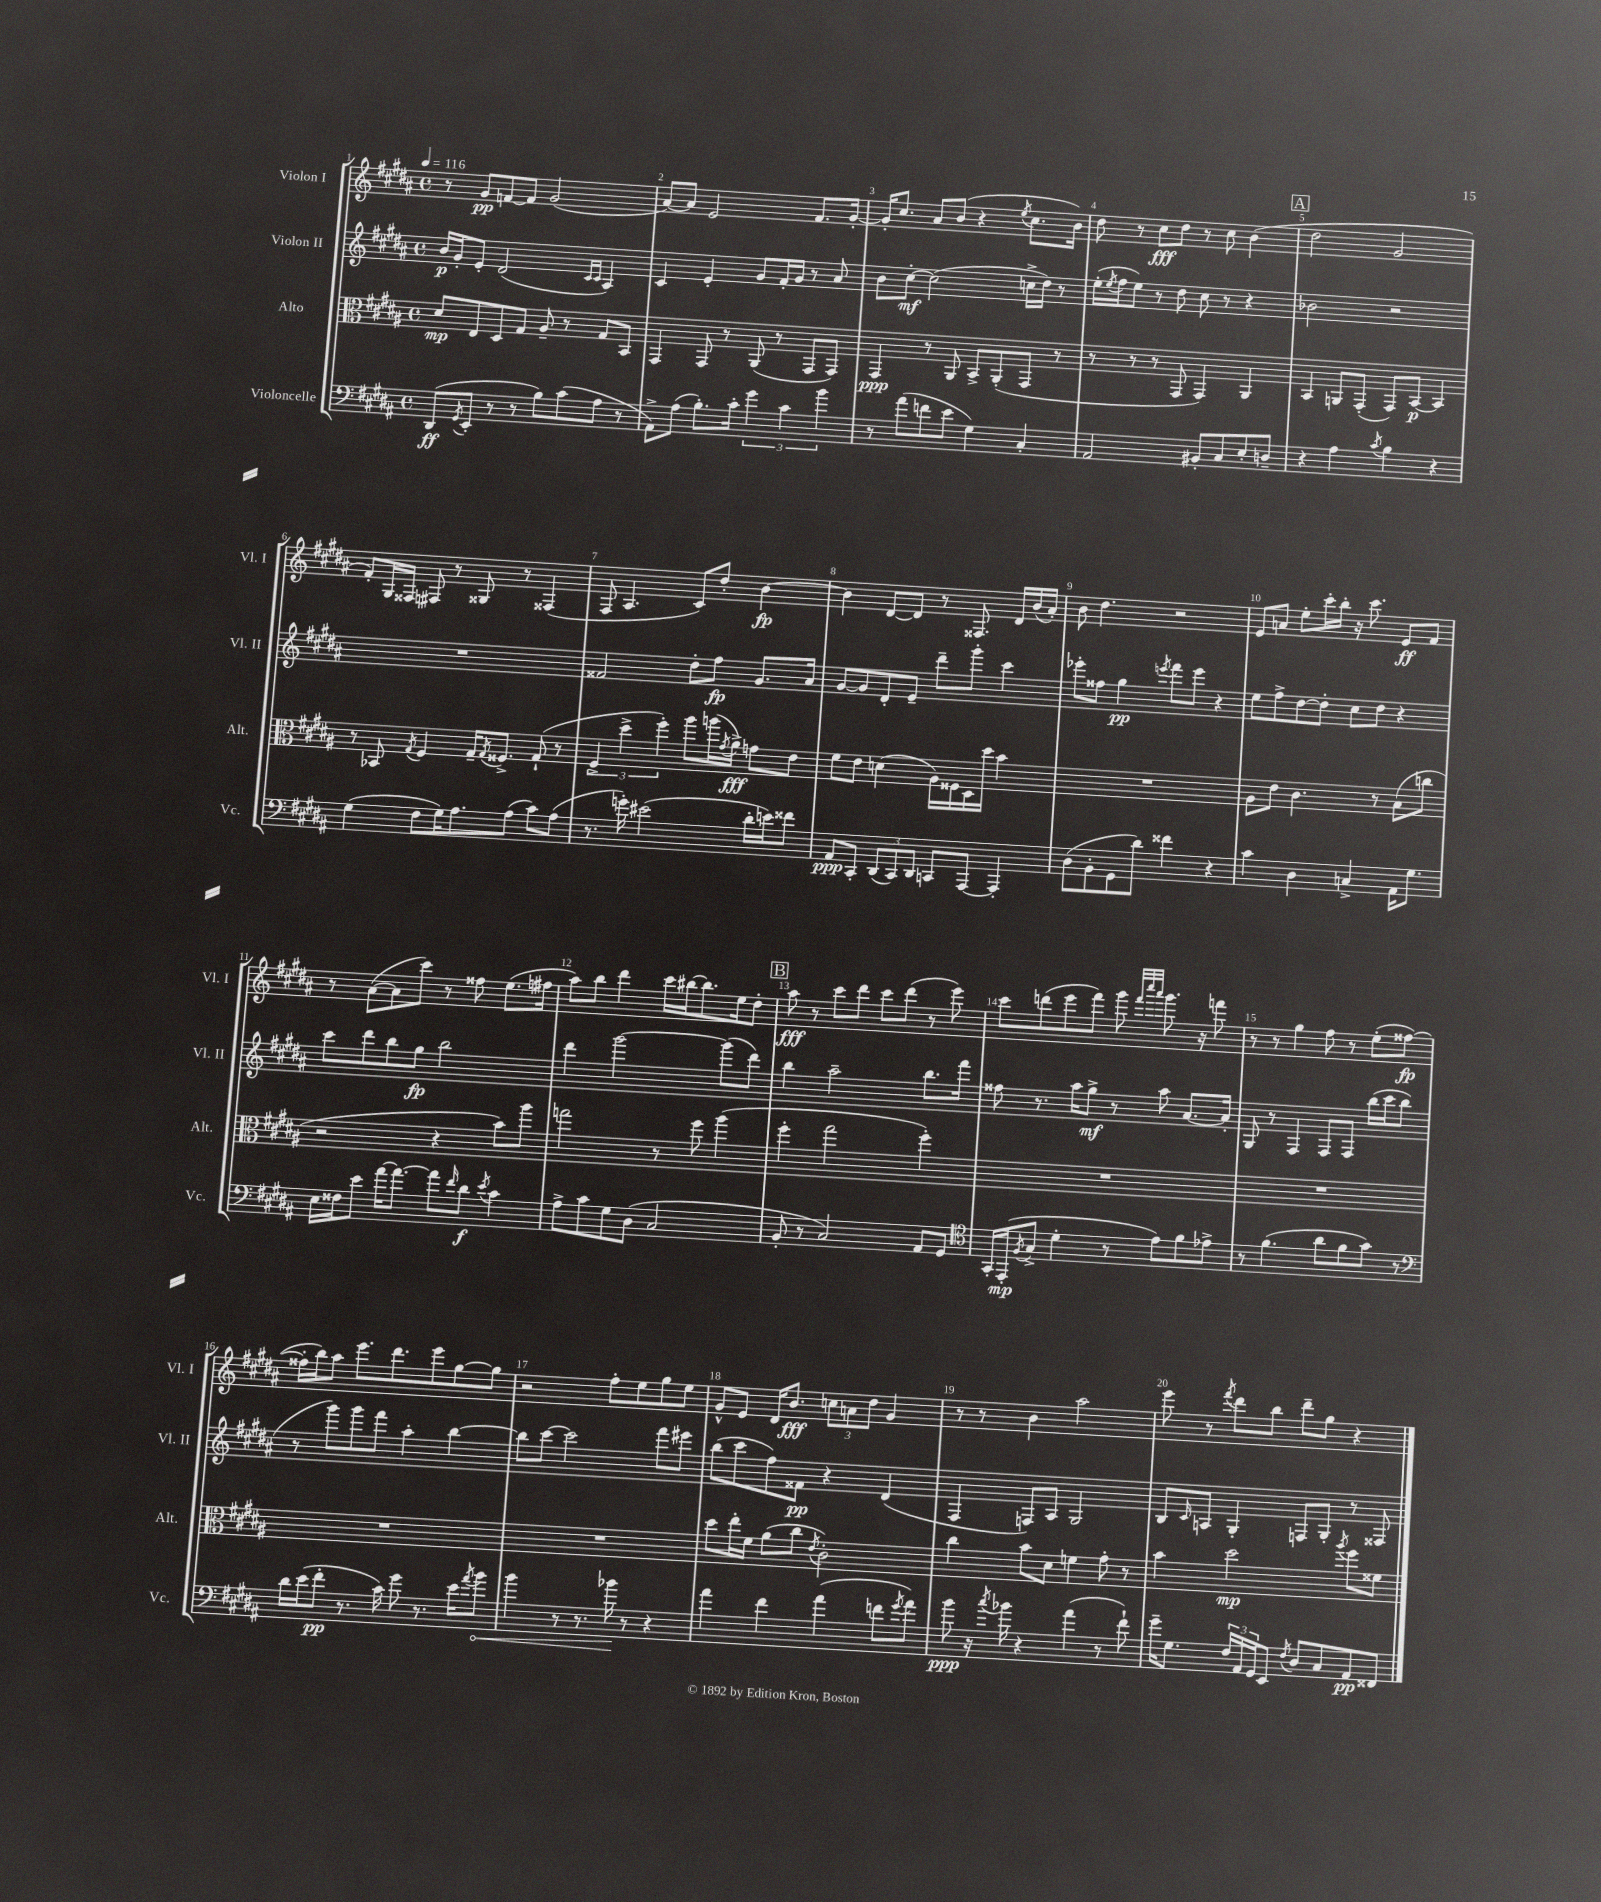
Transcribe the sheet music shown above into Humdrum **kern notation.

**kern	**dynam	**kern	**dynam	**kern	**dynam	**kern	**dynam
*part4	*part4	*part3	*part3	*part2	*part2	*part1	*part1
*staff4	*staff4	*staff3	*staff3	*staff2	*staff2	*staff1	*staff1
*I"Violoncelle	*	*I"Alto	*	*I"Violon II	*	*I"Violon I	*
*I'Vc.	*	*I'Alt.	*	*I'Vl. II	*	*I'Vl. I	*
*clefF4	*	*clefC3	*	*clefG2	*	*clefG2	*
*k[f#c#g#d#a#]	*	*k[f#c#g#d#a#]	*	*k[f#c#g#d#a#]	*	*k[f#c#g#d#a#]	*
*M4/4	*	*M4/4	*	*M4/4	*	*M4/4	*
*met(c)	*	*met(c)	*	*met(c)	*	*met(c)	*
*MM116	*	*MM116	*	*MM116	*	*MM116	*
=1	=1	=1	=1	=1	=1	=1	=1
(8DD#/L	ff	8d#/L	mp	16b/LL	p	8r	.
.	.	.	.	16g#'/J	.	.	.
8qGG#/	.	.	.	.	.	.	.
8EE'/J	.	8E/	.	8e'/J	.	8g#/L	pp
8r	.	8D#/	.	(2d#/	.	[8fn/	.
8r	.	8G#/J	.	.	.	8f/J]	.
8B\L)	.	8A#~/	.	.	.	(2g#/	.
(8c#\	.	8r	.	.	.	.	.
.	.	.	.	16qqc#/LL	.	.	.
.	.	.	.	16qqc#/JJ	.	.	.
8A#\J	.	8G#/L	.	4A#/)	.	.	.
8r	.	8BB/J	.	.	.	.	.
=2	=2	=2	=2	=2	=2	=2	=2
8AA#^\L)	.	4GG#/	.	4c#/	.	[8a#/L)	.
(8A#\J	.	.	.	.	.	8a#/J]	.
8.B'\L)	.	8GG#/	.	4e'/	.	2e/	.
.	.	8r	.	.	.	.	.
16c#'\Jk	.	.	.	.	.	.	.
6g#\	.	(8AA#/	.	8g#/L	.	.	.
.	.	8r	.	16f#'/L	.	.	.
6c#\	.	.	.	.	.	.	.
.	.	.	.	16g#/JJ	.	.	.
.	.	8GG#/L	.	8r	.	8.f#/L	.
6b\	.	.	.	.	.	.	.
.	.	8GG#/J)	.	8a#/	.	.	.
.	.	.	.	.	.	[16g#'/Jk	.
=3	=3	=3	=3	=3	=3	=3	=3
8r	.	4GG#/	ppp	8b\L	.	16g#'/KL]	.
.	.	.	.	.	.	8.cc#/J	.
(8a#\L	.	.	.	[8cc#'\J	mf	.	.
8fn\	.	8r	.	(2cc#\]	.	8a#/L	.
8e\J	.	8AA#/	.	.	.	(8b/J	.
4G#\)	.	8BB^/L	.	.	.	4r	.
.	.	(8AA#'/	.	.	.	.	.
.	.	.	.	.	.	8qee/	.
4C#'/	.	8GG#/J	.	16ccn^\LL	.	8.cc#\L	.
.	.	.	.	16dd#\JJ)	.	.	.
.	.	8r	.	8r	.	.	.
.	.	.	.	.	.	16b\Jk)	.
=4	=4	=4	=4	=4	=4	=4	=4
2AA#/	.	8r	.	(16ee'\LL	.	8dd#\	.
.	.	.	.	8qee/	.	.	.
.	.	.	.	16ff#\J	.	.	.
.	.	8r	.	8ee\J)	.	8r	.
.	.	8r	.	8r	.	8cc#\L	fff
.	.	8GG#/	.	8dd#\	.	8dd#\J	.
8BB#X'/L	.	4GG#/)	.	8cc#\	.	8r	.
8C#/	.	.	.	8r	.	8cc#\	.
8E'/	.	4AA#/	.	4r	.	(4b\	.
8Dn~/J	.	.	.	.	.	.	.
!!LO:REH:place=s1:t=A
=5	=5	=5	=5	=5	=5	=5	=5
4r	.	4BB/	.	2b-X\	.	2dd#\	.
4A#\	.	8AAn/L	.	.	.	.	.
.	.	(8GG#'/J	.	.	.	.	.
8qc#/	.	.	.	.	.	.	.
4B\	.	8GG#/L)	.	2r	.	2g#/	.
.	.	[8BB/J	p	.	.	.	.
4r	.	4BB/]	.	.	.	.	.
!!LO:LB:g=z
=6	=6	=6	=6	=6	=6	=6	=6
(4G#\	.	8r	.	1r	.	8f#'/L)	.
.	.	8BB-X/	.	.	.	16G#/L	.
.	.	.	.	.	.	16F##X/JJ	.
.	.	8qG#/	.	.	.	.	.
8F#\L	.	4F#/	.	.	.	8F#X/	.
16G#\K)	.	.	.	.	.	8r	.
8.A#\	.	.	.	.	.	.	.
.	.	16G#~/KL	.	.	.	8G##X/	.
.	.	8qG#/	.	.	.	.	.
.	.	8.F##X^/J	.	.	.	.	.
(8A#\J	.	.	.	.	.	8r	.
8c#\L)	.	(8G#`/	.	.	.	(4F##X/	.
(8A#\J	.	8r	.	.	.	.	.
=7	=7	=7	=7	=7	=7	=7	=7
8.r	.	6F#^/	.	2f##X/	.	8F#/	.
.	.	.	.	.	.	4.A#/	.
.	.	6dd#^\	.	.	.	.	.
16gn'\)	.	.	.	.	.	.	.
(2e#X\	.	.	.	.	.	.	.
.	.	6ff#'\)	.	.	.	.	.
.	.	8aa#\L	.	8dd#'\L	.	8c#/L)	.
.	.	(16aan\L	.	8ff#\J	fp	8dd#'/J	.
.	.	8qg#/	.	.	.	.	.
.	.	16a#^\JJ)	fff	.	.	.	.
16d#'\LL	.	8gn\L	.	8.g#/L	.	[4b\	fp
16en\J)	.	.	.	.	.	.	.
8f##X\J	.	8e\J	.	.	.	.	.
.	.	.	.	16a#/Jk	.	.	.
=8	=8	=8	=8	=8	=8	=8	=8
8AA#/L	ppp	8f#\L	.	[8g#/L	.	4b\]	.
8CC#'/J	.	8e\J	.	8g#/]	.	.	.
(12DD#/L	.	(4dn\	.	8d#'/	.	[8d#/L	.
12CC#/)	.	.	.	.	.	.	.
.	.	.	.	8e~/J	.	8d#/J]	.
12DD#/J	.	.	.	.	.	.	.
8CCn/L	.	16A#\LL)	.	8ddd#~\L	.	8r	.
.	.	16F##X\	.	.	.	.	.
[8AAA#/J	.	16D#\	.	8ggg#'\J	.	8.F##X/	.
.	.	16dd#\JJ	.	.	.	.	.
4AAA#'/]	.	4b\	.	4ccc#\	.	.	.
.	.	.	.	.	.	16d#/LL	.
.	.	.	.	.	.	(16b/	.
.	.	.	.	.	.	16a#'/JJ)	.
=9	=9	=9	=9	=9	=9	=9	=9
(8D#\L	.	1r	.	8eee-X'\L	.	8b\	.
8BB'\	.	.	.	8ff##X\J	.	4.dd#\	.
8GG#\	.	.	.	4gg#\	pp	.	.
8d#\J)	.	.	.	.	.	.	.
.	.	.	.	8qeeen/	.	.	.
4f##X\	.	.	.	8fff#\L	.	2r	.
.	.	.	.	8eee\J	.	.	.
4r	.	.	.	4r	.	.	.
=10	=10	=10	=10	=10	=10	=10	=10
4c#\	.	8A#\L	.	8ee\L	.	8e/L	.
.	.	8e\J	.	8ff#^\	.	8an/J	.
4D#\	.	4.c#\	.	[8dd#\	.	8ee'\L	.
.	.	.	.	8dd#'\J]	.	16ccc#'\L	.
.	.	.	.	.	.	16bb'\JJ	.
4Cn^/	.	.	.	8cc#\L	.	16r	.
.	.	.	.	.	.	8.ccc#\	.
.	.	8r	.	8dd#\J	.	.	.
16AA#\KL	.	(8B\L	.	4r	.	8e/L	ff
8.G#\J	.	.	.	.	.	.	.
.	.	8ccn\J	.	.	.	8f#/J	.
!!LO:LB:g=z
=11	=11	=11	=11	=11	=11	=11	=11
16E\LL	.	2r	.	8ccc#\L	.	8r	.
16F##X\J	.	.	.	.	.	.	.
8e\J	.	.	.	8ddd#\	.	([8a#\L	.
[16a#\KL	.	.	.	8bb\	.	8a#\]	.
8.a#\J_	.	.	.	.	.	.	.
.	.	.	.	8gg#\J	fp	8ccc#\J)	.
8a#\L]	.	4r	.	2bb\	.	8r	.
16qqf#/	.	.	.	.	.	.	.
8d#\J	f	.	.	.	.	8ff##X\	.
8qe/	.	.	.	.	.	.	.
4c#\	.	8b\L)	.	.	.	(8.ee\L	.
.	.	8aa#\J	.	.	.	.	.
.	.	.	.	.	.	16ff#X\Jk	.
=12	=12	=12	=12	=12	=12	=12	=12
8A#^\L	.	2ggn\	.	4ddd#\	.	8aa#\L)	.
8c#\	.	.	.	.	.	8bb\J	.
8G#\	.	.	.	[2ggg#\	.	4ddd#\	.
(8D#\J	.	.	.	.	.	.	.
2C#/	.	8r	.	.	.	16ccc#\LL	.
.	.	.	.	.	.	[16bb#X\J	.
.	.	8ff#\	.	.	.	8.bb#\]	.
.	.	(4aa#\	.	(8ggg#\L]	.	.	.
.	.	.	.	.	.	16ee\k	.
.	.	.	.	8ddd#\J)	.	8dd#'\J	.
!!LO:REH:place=s1:t=B
=13	=13	=13	=13	=13	=13	=13	=13
8BB'/	.	4ff#'\	.	4bb\	.	8aa#\	fff
8r	.	.	.	.	.	8r	.
2C#/)	.	2gg#\	.	2aa#~\	.	8ccc#\L	.
.	.	.	.	.	.	8ddd#\J	.
.	.	.	.	.	.	8ccc#\L	.
.	.	.	.	.	.	(8ddd#\J	.
8AA#/L	.	4ff#'\)	.	8.bb\L	.	8r	.
8GG#/J	.	.	.	.	.	8eee\)	.
.	.	.	.	16fff#\Jk	.	.	.
=14	=14	=14	=14	=14	=14	=14	=14
*clefC4	*	*	*	*	*	*	*
16GG#'/LL	.	1r	.	8ff##X\	.	8ccc#\L	.
(16EE'/J	mp	.	.	.	.	.	.
8qF#/	.	.	.	.	.	.	.
8G#^/J	.	.	.	8.r	.	(8dddn\	.
4d#'\	.	.	.	.	.	8eee\	.
.	.	.	.	16aa#\KL	.	.	.
.	.	.	.	8gg#^\J	mf	8fff#\J)	.
8r	.	.	.	8r	.	8ggg#\	.
.	.	.	.	.	.	32qqfff#/LLL	.
.	.	.	.	.	.	32qqcccc#/	.
.	.	.	.	.	.	32qqaaa#/JJJ	.
8e\L)	.	.	.	8aa#\	.	8.ggg#\	.
8f#\	.	.	.	[8.a#/L	.	.	.
.	.	.	.	.	.	16r	.
8e-X^\J	.	.	.	.	.	8fffn\	.
.	.	.	.	16a#'/Jk]	.	.	.
=15	=15	=15	=15	=15	=15	=15	=15
8r	.	1r	.	8G#/	.	8r	.
(4.f#\	.	.	.	8r	.	8r	.
.	.	.	.	4F#/	.	4gg#\	.
8a#\L	.	.	.	8F#/L	.	8ff#\	.
8f#\	.	.	.	8F#/J	.	8r	.
8g#\J)	.	.	.	(16bb\LL	.	(8ee'\L	.
.	.	.	.	16ccc#\J	.	.	.
8r	.	.	.	8bb\J	.	[8ff##X\J	fp
!!LO:LB:g=z
=16	=16	=16	=16	=16	=16	=16	=16
*clefF4	*	*	*	*	*	*	*
16d#\LL	.	1r	.	8r	.	16ff##X'\LL]	.
(16e\J	.	.	.	.	.	16bb\J)	.
8f#'\J	pp	.	.	8ggg#\L)	.	8aa#\J	.
8.r	.	.	.	8ggg#\	.	8.eee\L	.
.	.	.	.	8fff#\J	.	.	.
16c#\)	.	.	.	.	.	8.ddd#\	.
8g#\	.	.	.	4aa#'\	.	.	.
8.r	.	.	.	.	.	8eee\	.
.	.	.	.	[4bb\	.	[8gg#\	.
16e\KL	.	.	.	.	.	.	.
8qa#/	.	.	.	.	.	.	.
!	!LO:HP:b	!	!	!	!	!	!
8b\J	<	.	.	.	.	8gg#\J]	.
=17	=17	=17	=17	=17	=17	=17	=17
4b\	.	1r	.	8bb\L]	.	2r	.
.	.	.	.	[8ccc#\J	.	.	.
8r	.	.	.	2ccc#\]	.	.	.
8.r	.	.	.	.	.	.	.
.	.	.	.	.	.	8ff#'\L	.
16b-X\	.	.	.	.	.	.	.
8r	[	.	.	.	.	8ee\	.
4r	.	.	.	8fff#\L	.	8gg#\	.
.	.	.	.	8eee#X\J	.	8ee\J	.
=18	=18	=18	=18	=18	=18	=18	=18
4a#\	.	8dd#\L	.	(8bb\L	.	8g#^^/L	.
.	.	16ee'\L	.	8ccc#\	.	8e/J	.
.	.	16f#\JJ	.	.	.	.	.
4f#\	.	(8a#\L	.	8ff#\)	.	16d#/KL	.
.	.	.	.	.	.	8.b/J	fff
.	.	8cc#\J	.	8f##X\J	pp	.	.
.	.	8qe/	.	.	.	.	.
(4a#\	.	2c#'\)	.	4r	.	12ccn\L	.
.	.	.	.	.	.	12an\	.
.	.	.	.	.	.	12dd#\J	.
8fn\L	.	.	.	(4d#/	.	4g#/	.
8qg#/	.	.	.	.	.	.	.
8a#\J)	.	.	.	.	.	.	.
=19	=19	=19	=19	=19	=19	=19	=19
8b\	ppp	4cc#\	.	4F#/	.	8r	.
16r	.	.	.	.	.	8r	.
8qcc#/	.	.	.	.	.	.	.
16b-X\	.	.	.	.	.	.	.
4r	.	8b\L	.	8Fn/L)	.	4b\	.
.	.	8d#\J	.	8A#/J	.	.	.
(4a#\	.	4fn\	.	2G#/	.	2aa#\	.
8r	.	8g#'\	.	.	.	.	.
8f#`\)	.	8r	.	.	.	.	.
=20	=20	=20	=20	=20	=20	=20	=20
16g#~\KL	.	4b\	.	8B/L	.	8eee\	.
8.G#\J	.	.	.	.	.	.	.
.	.	.	.	16qqc#/	.	.	.
.	.	.	.	8An/J	.	8r	.
.	.	.	.	.	.	8qfff#/	.
24F#/LL	.	2dd#\	mp	4G#'/	.	8ddd#\L	.
24AA#/	.	.	.	.	.	.	.
24GG#/J	.	.	.	.	.	.	.
8EE/J	.	.	.	.	.	8bb\J	.
8qF#/	.	.	.	.	.	.	.
8D#/L	.	.	.	8Fn/L	.	8ddd#~\L	.
8C#/	.	.	.	8G#'/J	.	8gg#\J	.
.	.	8qaa#/	.	.	.	.	.
8AA#/	pp	8ff#\L	.	8r	.	4r	.
8FF##X/J	.	8f##X\J	.	8F##X/	.	.	.
==	==	==	==	==	==	==	==
*-	*-	*-	*-	*-	*-	*-	*-
